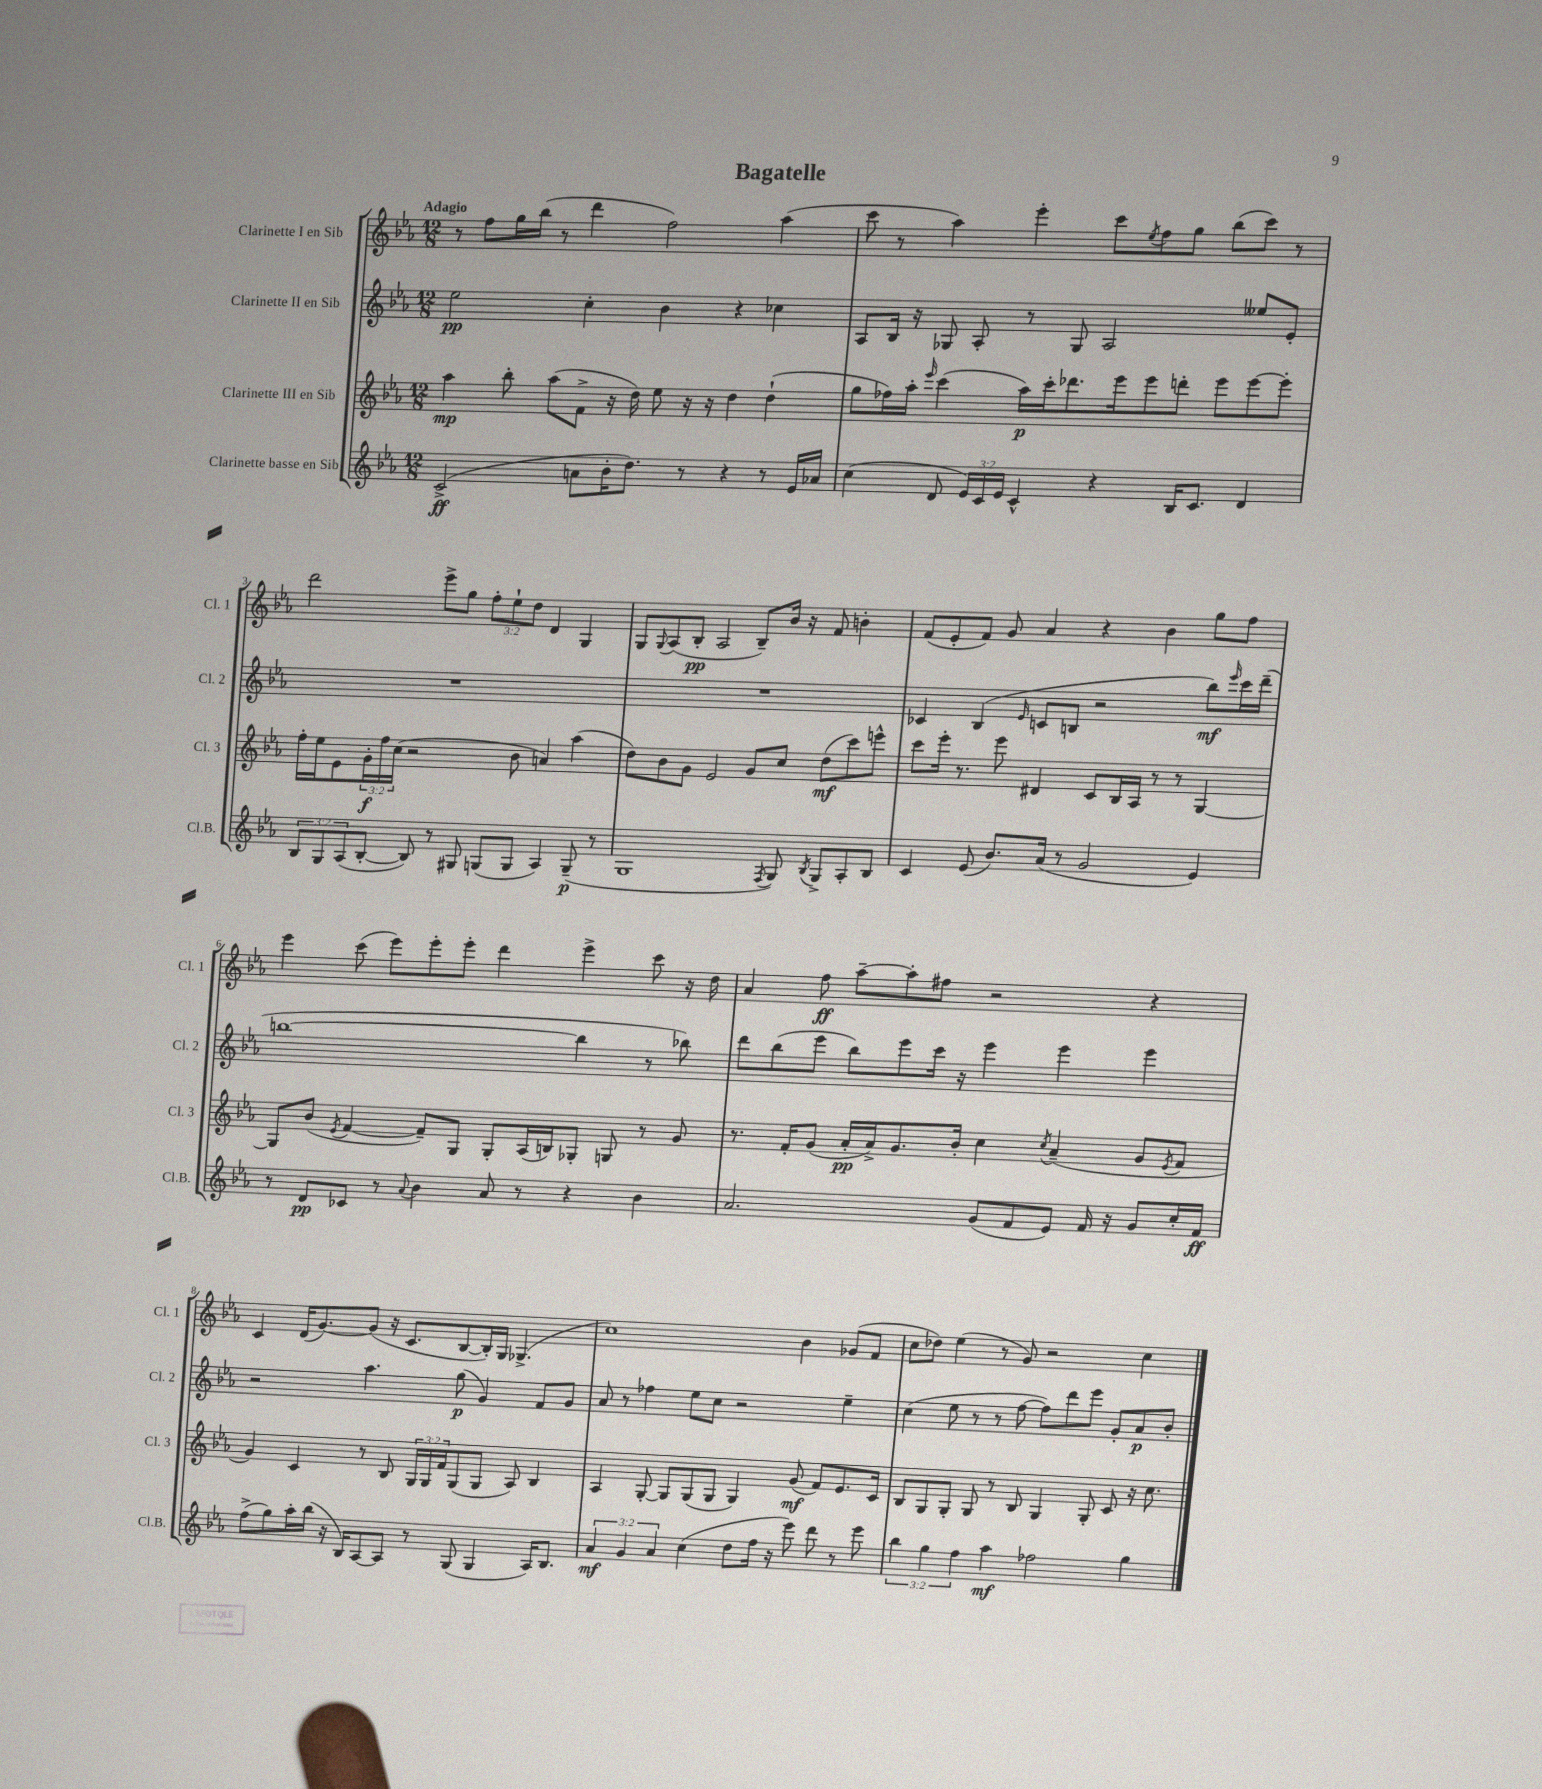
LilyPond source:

\header { title = "Bagatelle" }
<<
\new StaffGroup <<
\new Staff = "s0" \with { instrumentName = "Clarinette I en Sib" shortInstrumentName = "Cl. 1" } {
    \clef treble \key ees \major \numericTimeSignature \time 12/8 \override Staff.TupletNumber.text = #tuplet-number::calc-fraction-text \tempo "Adagio"
    r8 f''8 g''16 bes''16( r8 d'''4 f''2) aes''4( |
    c'''8 r8 aes''4) ees'''4-. c'''8 \acciaccatura { ees''8 } f''8 g''8 bes''8( c'''8) r8 |
    d'''2 ees'''8-> g''8 \tuplet 3/2 { f''8-. ees''8-! d''8 } d'4 g4 |
    g8 \appoggiatura { g8 } aes8( bes8-.\pp aes2 bes8--) bes'16 r16 f'8 b'4-. |
    f'8( ees'8-. f'8) g'8 aes'4 r4 bes'4 g''8 f''8 |
    ees'''4 c'''8( ees'''8) ees'''8-. ees'''8-. d'''4 ees'''4-> c'''8 r16 d''16 |
    aes'4 f''8\ff aes''8~-- aes''8-. fis''8 r2 r4 |
    c'4 d'16( g'8.~) g'8( r16 c'8. bes8~ bes16-.) g16 ges4.->( |
    c''1) bes'4 ges'8( f'8 |
    c''8 des''8) ees''4( r8 g'8) r2 c''4 \bar "|." |
}
\new Staff = "s1" \with { instrumentName = "Clarinette II en Sib" shortInstrumentName = "Cl. 2" } {
    \clef treble \key ees \major \numericTimeSignature \time 12/8
    ees''2\pp c''4-. bes'4 r4 ces''4 |
    aes8 bes16 r16 ges8 aes8-. r8 ges8 aes2 eeses''8 ees'8-. |
    R1. |
    R1. |
    ces'4 bes4( \grace { ees'16 } c'8 b8 r2 bes''8\mf) \grace { ees'''16 } c'''16 d'''16--( |
    b''1~ b''4 r8 bes''8) |
    d'''8 bes''8( ees'''8 bes''8) ees'''8 c'''16 r16 ees'''4 ees'''4 ees'''4 |
    r2 aes''4. g''8\p( g'4) f'8 g'8 |
    aes'8 r8 fes''4 ees''8 c''8 r2 ees''4-- |
    c''4( ees''8 r8 r8 f''8~ f''8) d'''8 ees'''8 g'8-. aes'8\p bes'8-. \bar "|." |
}
\new Staff = "s2" \with { instrumentName = "Clarinette III en Sib" shortInstrumentName = "Cl. 3" } {
    \clef treble \key ees \major \numericTimeSignature \time 12/8 \override Staff.TupletNumber.text = #tuplet-number::calc-fraction-text
    aes''4\mp bes''8-. aes''8( f'8-> r16 d''16) ees''8 r16 r16 d''4 d''4-!( |
    g''8 fes''16) aes''16-. \grace { ees'''16 } c'''4( aes''16\p) c'''16-. des'''8. ees'''16 ees'''8 d'''8-. ees'''8 ees'''8~ ees'''8-. |
    f''16-. ees''16 ees'8 \tuplet 3/2 { g'16-.\f f''16 c''16( } r2 bes'8 a'4) aes''4( |
    d''8) bes'8 g'8 ees'2 g'8 c''8 d''8\mf( c'''8) e'''8-^ |
    c'''8 ees'''16-. r8. ees'''8 dis'4 c'8 bes16 aes16 r8 r8 g4~ |
    g8 bes'8( \acciaccatura { ees'8 } f'4~ f'8--) g8 g8-. aes16( b16) ges8-. g8 r8 g'8 |
    r8. f'16-. g'8( aes'16-.\pp aes'16->) g'8. bes'16-. c''4 \acciaccatura { c''8 } aes'4--( g'8 \acciaccatura { ees'8 } f'8 |
    g'4) c'4 r8 bes8 \tuplet 3/2 { g16 g16 f'16 } g8( g8 aes8) bes4 |
    aes4 g8~-. g8 g8( g8 g4) g'8\mf( f'8) ees'8. c'16 |
    bes8 g8 g8-. g8 r8 bes8 g4 g8-. c'8 r16 c''8. \bar "|." |
}
\new Staff = "s3" \with { instrumentName = "Clarinette basse en Sib" shortInstrumentName = "Cl.B." } {
    \clef treble \key ees \major \numericTimeSignature \time 12/8 \override Staff.TupletNumber.text = #tuplet-number::calc-fraction-text
    c'2->\ff( a'8 bes'16-. d''8.) r8 r4 r8 ees'16 aes'16 |
    c''4( d'8 \tuplet 3/2 { ees'16) c'16 ees'16 } c'4-^ r4 bes16 c'8. d'4 |
    \tuplet 3/2 { bes8 g8 aes8( } bes8~-. bes8) r8 gis8 g8( g8 aes4) g8--\p( r8 |
    g1 \acciaccatura { f8 } g8) \acciaccatura { bes8 } g8-> aes8-. bes8 |
    c'4 ees'8( bes'8.) aes'16( r8 g'2 ees'4) |
    r8 d'8\pp ces'8 r8 \appoggiatura { aes'8 } bes'4 aes'8 r8 r4 bes'4 |
    aes'2. g'8( f'8 ees'8) f'16 r16 g'8 c''16-. f'16\ff |
    f''8->( g''8) aes''16-. bes''16( r16 bes16) aes8~ aes8 r8 g8( g4 aes16) bes8. |
    \tuplet 3/2 { aes'4\mf g'4 aes'4 } c''4( d''8 f''16 r16 ees'''8) d'''8 r8 ees'''8 |
    \tuplet 3/2 { bes''4 g''4 f''4 } aes''4\mf fes''2 g''4 \bar "|." |
}
>>
>>
